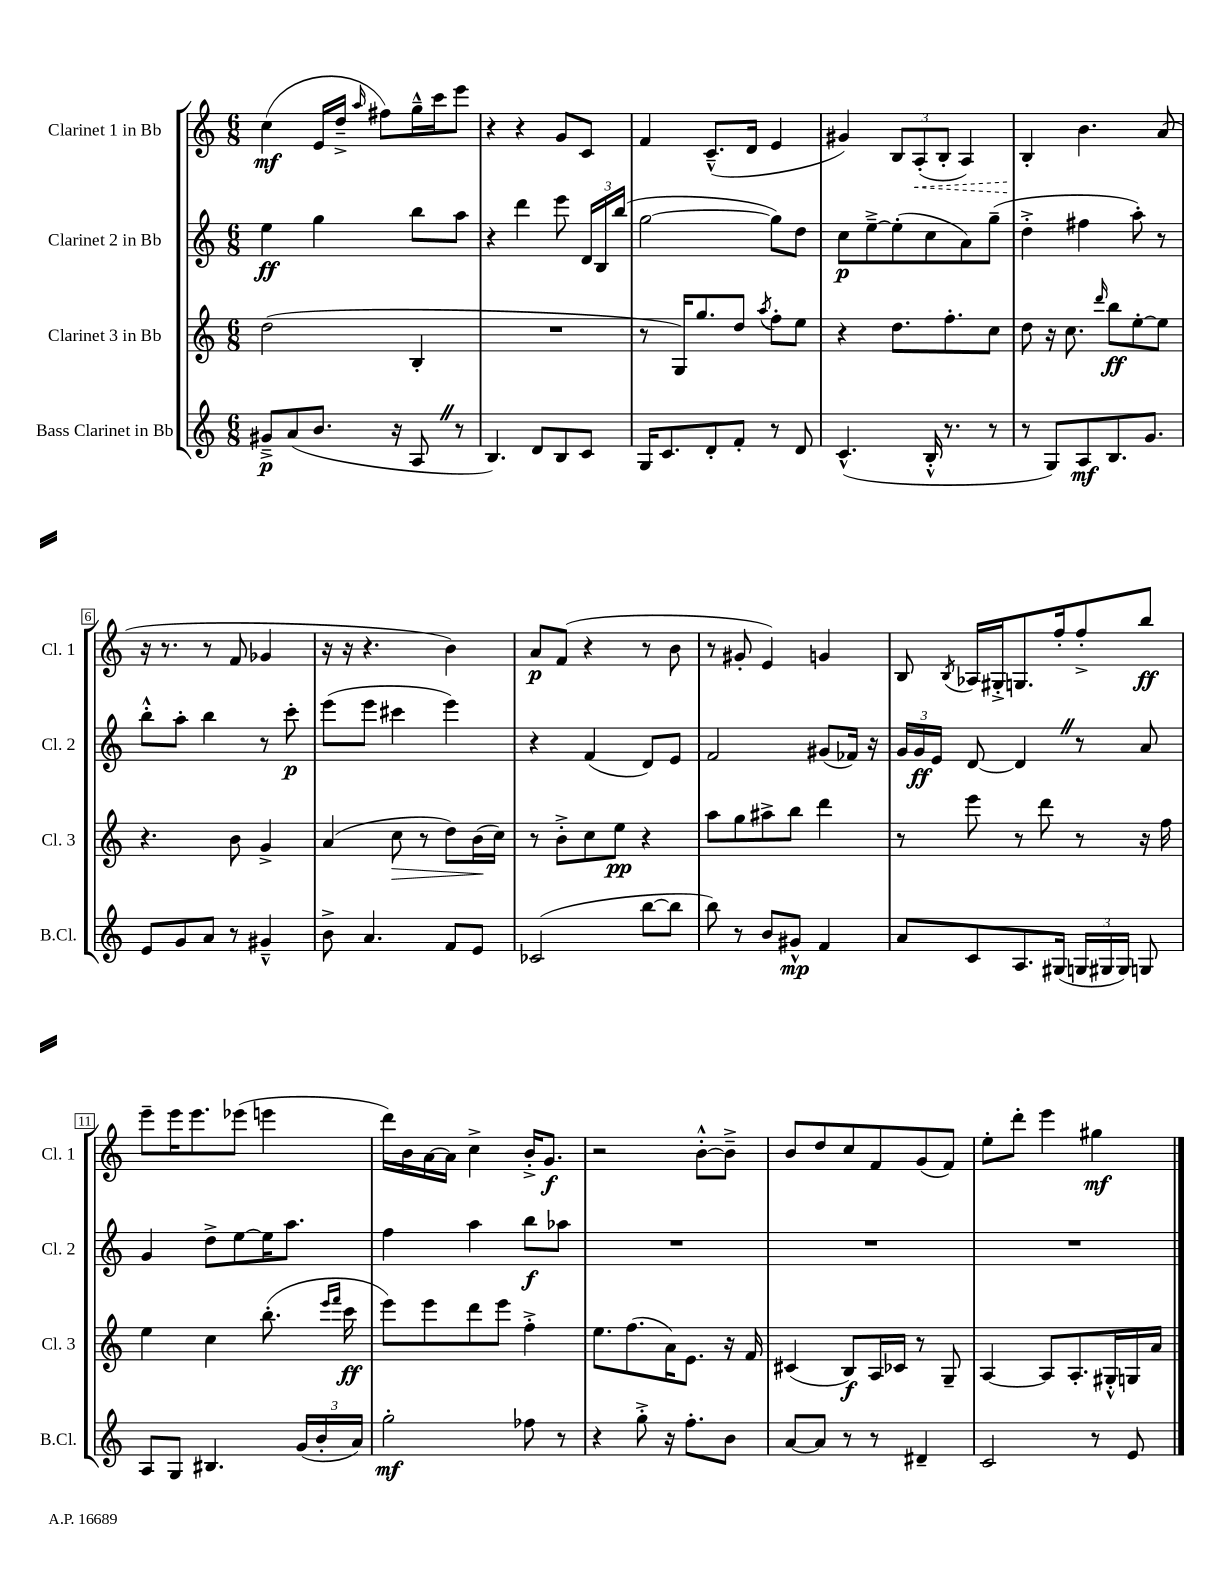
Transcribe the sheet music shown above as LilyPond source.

<<
\new StaffGroup <<
\new Staff = "s0" \with { instrumentName = "Clarinet 1 in Bb" shortInstrumentName = "Cl. 1" } {
    \clef treble \key c \major \numericTimeSignature \time 6/8
    \autoBeamOff c''4\mf( e'16[ d''16]---> \grace { a''16 } fis''8[) g''16---^ c'''16 e'''8] |
    r4 r4 g'8[ c'8] |
    f'4 c'8.[---^( d'16] e'4 |
    gis'4) \tuplet 3/2 { b8[ \once \override Hairpin.style = #'dashed-line a8-.\<( b8]-. } a4) |
    b4-.\! b'4. a'8( |
    r16 r8. r8 f'8 ges'4 |
    r16 r16 r4. b'4) |
    a'8[\p f'8]( r4 r8 b'8 |
    r8 gis'8-. e'4) g'4 |
    b8 \acciaccatura { b8 } aes16[ gis16-.-> g8. f''16-. f''8-.-> b''8]\ff |
    e'''8[-- e'''16 e'''8. ees'''8]( e'''4 |
    d'''16[) b'16 a'16~ a'16] c''4-> b'16[-.-> g'8.]\f |
    r2 b'8[~-.-^ b'8]---> |
    b'8[ d''8 c''8 f'8 g'8( f'8]) |
    e''8[-. d'''8]-. e'''4 gis''4\mf \bar "|." |
}
\new Staff = "s1" \with { instrumentName = "Clarinet 2 in Bb" shortInstrumentName = "Cl. 2" } {
    \clef treble \key c \major \numericTimeSignature \time 6/8
    \autoBeamOff e''4\ff g''4 b''8[ a''8] |
    r4 d'''4 e'''8 \tuplet 3/2 { d'16[ b16 b''16]( } |
    g''2~ g''8[) d''8] |
    c''8[\p e''8~---> e''8-.( c''8 a'8) g''8]--( |
    d''4-.-> fis''4 a''8-.) r8 |
    b''8[-.-^ a''8]-. b''4 r8 c'''8-.\p |
    e'''8[( e'''8] cis'''4 e'''4) |
    r4 f'4( d'8[) e'8] |
    f'2 gis'8[( fes'16]) r16 |
    \tuplet 3/2 { g'16[ g'16\ff e'16] } d'8~ d'4 \once \override BreathingSign.text = \markup { \musicglyph "scripts.caesura.straight" } \breathe r8 a'8 |
    g'4 d''8[-> e''8~ e''16 a''8.] |
    f''4 a''4 b''8[\f aes''8] |
    R2. |
    R2. |
    R2. \bar "|." |
}
\new Staff = "s2" \with { instrumentName = "Clarinet 3 in Bb" shortInstrumentName = "Cl. 3" } {
    \clef treble \key c \major \numericTimeSignature \time 6/8
    \autoBeamOff d''2( b4-. |
    R2. |
    r8 g16[) g''8. d''8] \acciaccatura { a''8 } f''8[-. e''8] |
    r4 d''8.[ f''8.-. c''8] |
    d''8 r16 c''8. \grace { d'''16 } b''8[\ff e''8~-. e''8] |
    r4. b'8 g'4-> |
    a'4( c''8\> r8 d''8[) b'16\!( c''16]) |
    r8 b'8[-.-> c''8 e''8]\pp r4 |
    a''8[ g''8 ais''8-> b''8] d'''4 |
    r8 e'''8 r8 d'''8 r8 r16 f''16 |
    e''4 c''4 b''8.-.( \grace { e'''16[ f'''16] } c'''16\ff |
    e'''8[) e'''8 d'''8 e'''8] f''4-.-> |
    e''8.[ f''8.( a'16) e'8.] r16 f'16 |
    cis'4( b8[\f) a16 ces'16] r8 g8-- |
    a4~ a8[ a8.-. gis16-.-^ g16 a'16] \bar "|." |
}
\new Staff = "s3" \with { instrumentName = "Bass Clarinet in Bb" shortInstrumentName = "B.Cl." } {
    \clef treble \key c \major \numericTimeSignature \time 6/8
    \autoBeamOff gis'8[--->\p a'8( b'8.] r16 a8 \once \override BreathingSign.text = \markup { \musicglyph "scripts.caesura.straight" } \breathe r8 |
    b4.) d'8[ b8 c'8] |
    g16[ c'8. d'8-. f'8]-. r8 d'8 |
    c'4.-^( b16-.-^ r8. r8 |
    r8 g8[) a8\mf b8. g'8.] |
    e'8[ g'8 a'8] r8 gis'4---^ |
    b'8-> a'4. f'8[ e'8] |
    ces'2( b''8[~ b''8] |
    b''8) r8 b'8[ gis'8]-^\mp f'4 |
    a'8[ c'8 a8. gis16]( \tuplet 3/2 { g16[ gis16 gis16]) } g8 |
    a8[ g8] bis4. \tuplet 3/2 { g'16[( b'16-. a'16]) } |
    g''2-.\mf fes''8 r8 |
    r4 g''8-.-> r16 f''8.[-. b'8] |
    a'8[~ a'8] r8 r8 dis'4-- |
    c'2 r8 e'8 \bar "|." |
}
>>
>>
\layout { \context { \Score \override BarNumber.stencil = #(make-stencil-boxer 0.1 0.3 ly:text-interface::print) } }
